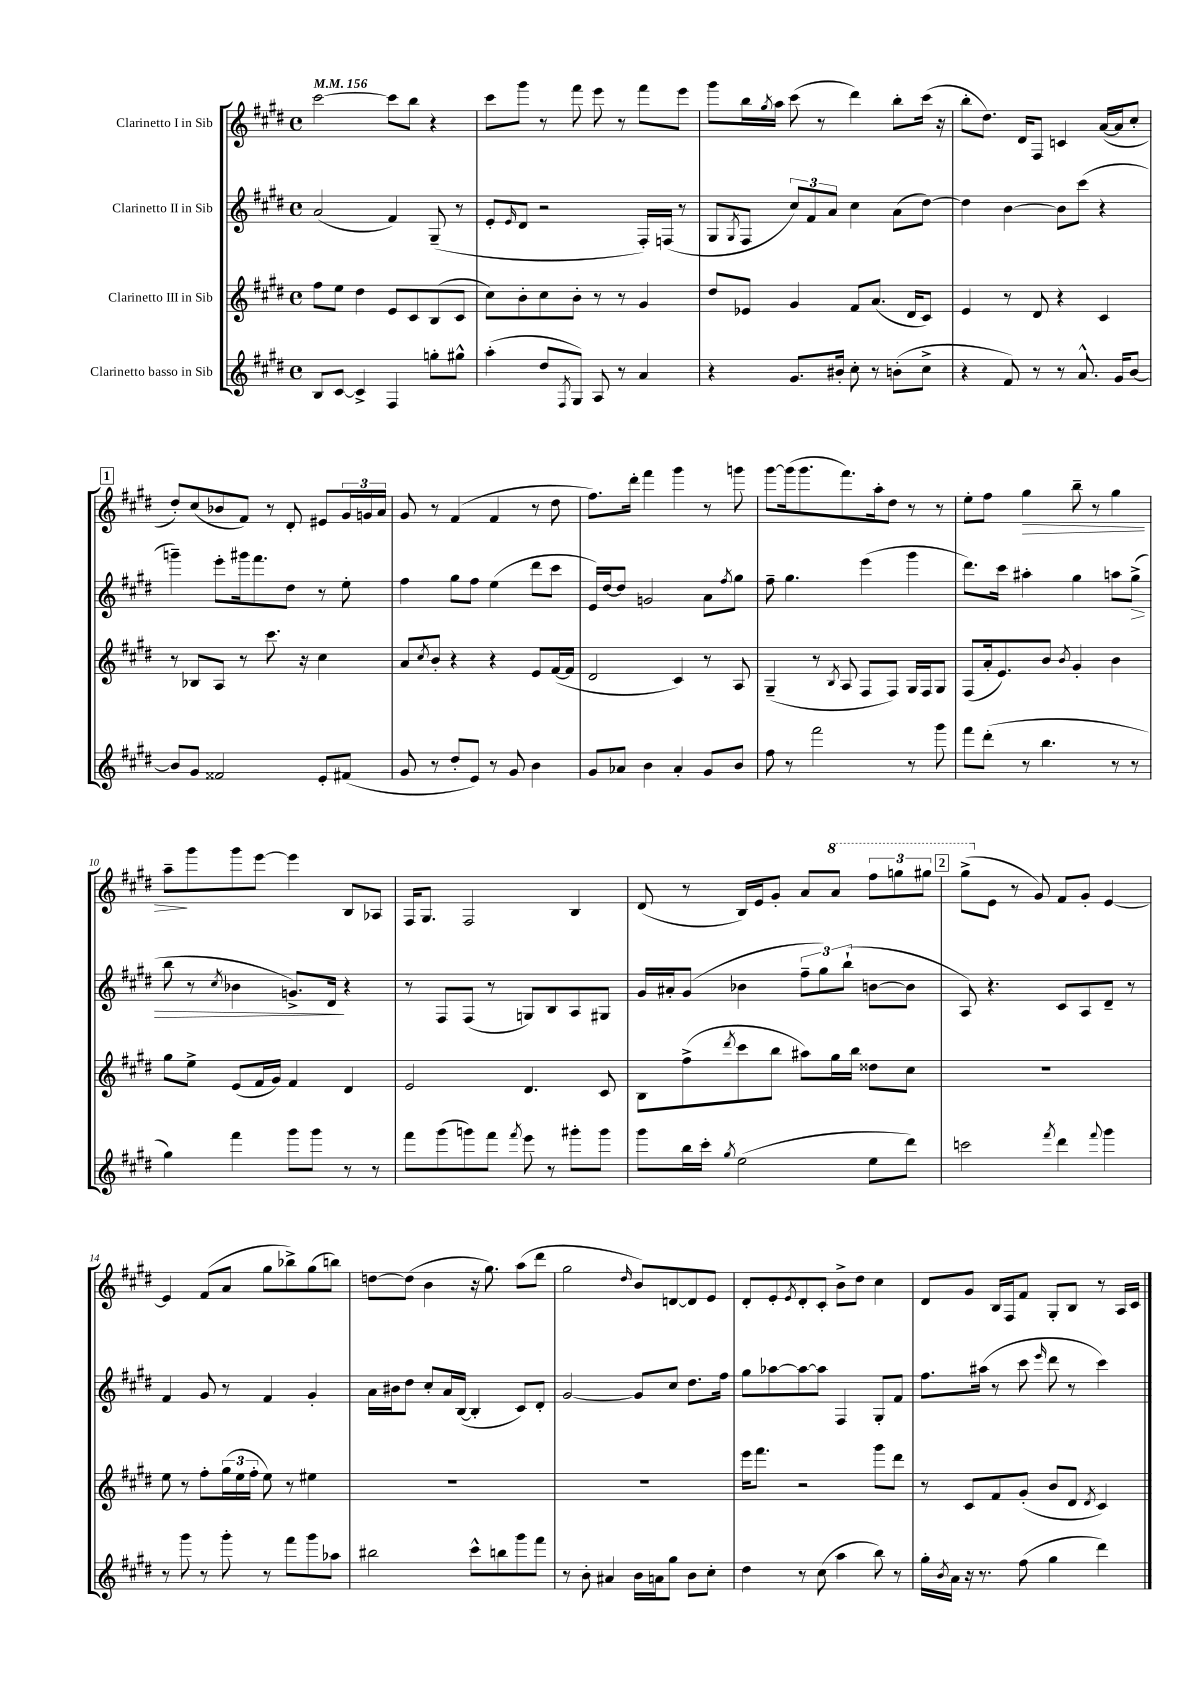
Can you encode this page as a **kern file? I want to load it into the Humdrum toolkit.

**kern	**kern	**kern	**dynam	**kern	**dynam
*part4	*part3	*part2	*part2	*part1	*part1
*staff4	*staff3	*staff2	*staff2	*staff1	*staff1
*I"Clarinetto basso in Sib	*I"Clarinetto III in Sib	*I"Clarinetto II in Sib	*	*I"Clarinetto I in Sib	*
*clefG2	*clefG2	*clefG2	*	*clefG2	*
*k[f#c#g#d#]	*k[f#c#g#d#]	*k[f#c#g#d#]	*	*k[f#c#g#d#]	*
*M4/4	*M4/4	*M4/4	*	*M4/4	*
*met(c)	*met(c)	*met(c)	*	*met(c)	*
*MM156	*MM156	*MM156	*	*MM156	*
=1	=1	=1	=1	=1	=1
8B/L	8ff#\L	(2a/	.	[2ccc#\	.
[8c#/J	8ee\J	.	.	.	.
4c#^/]	4dd#\	.	.	.	.
4F#/	8e/L	4f#/)	.	8ccc#\L]	.
.	8c#/	.	.	8bb\J	.
8ggn'\L	(8B/	(8G#~/	.	4r	.
8gg#X^^\J	8c#/J	8r	.	.	.
=2	=2	=2	=2	=2	=2
(4aa'\	8cc#\L)	8e'/L	.	8ccc#\L	.
.	.	16qqe/	.	.	.
.	8b'\	8d#/J	.	8ggg#\J	.
8dd#/L	8cc#\	2r	.	8r	.
8qF#/	.	.	.	.	.
8G#/J)	8b'\J	.	.	8fff#\	.
8A/	8r	.	.	8eee\	.
8r	8r	.	.	8r	.
4a/	4g#/	16F#'/LL)	.	8fff#\L	.
.	.	(16Fn/JJ	.	.	.
.	.	8r	.	8eee\J	.
=3	=3	=3	=3	=3	=3
4r	8dd#/L	8G#/L	.	8ggg#\L	.
.	.	8qG#/	.	.	.
.	8e-X/J	8F#/J	.	16bb\L	.
.	.	.	.	8qgg#/	.
.	.	.	.	16aa\JJ	.
8.g#/L	4g#/	12cc#/L)	.	(8ccc#\	.
.	.	12f#/	.	.	.
.	.	.	.	8r	.
.	.	12a/J	.	.	.
16b#X'/Jk	.	.	.	.	.
8cc#'\	8f#/L	4cc#\	.	4ddd#\)	.
8r	(8.a/J	.	.	.	.
(8bn'\L	.	(8a\L	.	8bb'\L	.
.	16d#/KL	.	.	.	.
8cc#^\J	8c#/J)	[8dd#\J)	.	(16ccc#\Jk	.
.	.	.	.	16r	.
=4	=4	=4	=4	=4	=4
4r	4e/	4dd#\]	.	8bb'\L	.
.	.	.	.	8.dd#\J)	.
8f#/)	8r	[4b\	.	.	.
.	.	.	.	16d#/KL	.
8r	8d#/	.	.	8F#/J	.
8r	4r	8b\L]	.	4cn/	.
8.a^^/	.	(8ccc#\J	.	.	.
.	4c#/	4r	.	([16a/LL	.
16g#/KL	.	.	.	16a/J]	.
[8b/J	.	.	.	8cc#'/J	.
!!LO:LB:g=z
!!LO:REH:place=s1:t=1
=5	=5	=5	=5	=5	=5
8b/L]	8r	4gggn~\)	.	8dd#'/L)	.
8g#/J	8B-X/L	.	.	(8cc#/	.
2f##X/	8A/J	8eee'\L	.	8b-X/	.
.	8r	16ggg#X\k	.	8f#/J)	.
.	.	8.fff#\	.	.	.
.	8.ccc#\	.	.	8r	.
.	.	8dd#\J	.	8d#'/	.
.	16r	.	.	.	.
8e'/L	4cc#\	8r	.	8e#X/L	.
(8f#X/J	.	8ee'\	.	24g#/L	.
.	.	.	.	24gn/	.
.	.	.	.	24a/JJ	.
=6	=6	=6	=6	=6	=6
8g#/	8a/L	4ff#\	.	8g#/	.
.	8qcc#/	.	.	.	.
8r	8b'/J	.	.	8r	.
8dd#'/L	4r	8gg#\L	.	(4f#/	.
8e/J)	.	8ff#\J	.	.	.
8r	4r	(4ee\	.	4f#/	.
8g#/	.	.	.	.	.
4b\	8e/L	8ddd#\L	.	8r	.
.	([16f#/L	8ccc#\J	.	8dd#\	.
.	16f#/JJ]	.	.	.	.
=7	=7	=7	=7	=7	=7
8g#/L	2d#/	16e/LL)	.	8.ff#\L)	.
.	.	[16dd#/J	.	.	.
8a-X/J	.	8dd#/J]	.	.	.
.	.	.	.	16ddd#'\Jk	.
4b\	.	2gn/	.	4fff#\	.
4a-'/	4c#/)	.	.	4ggg#\	.
8g#/L	8r	8a\L	.	8r	.
.	.	8qff#/	.	.	.
8b/J	8A/	8gg#\J	.	8gggn\	.
=8	=8	=8	=8	=8	=8
8ff#\	(4G#~/	8ff#~\	.	[8ggg#\L	.
8r	.	4.gg#\	.	(16ggg#\k]	.
.	.	.	.	8.ggg#\	.
2fff#\	8r	.	.	.	.
.	8qB/	.	.	.	.
.	8A/	.	.	8.fff#\)	.
.	8F#/L	(4eee\	.	.	.
.	.	.	.	16aa'\k	.
.	8F#/J)	.	.	8dd#\J	.
8r	16G#/LL	4ggg#\	.	8r	.
.	16F#/J	.	.	.	.
8ggg#\	8G#/J	.	.	8r	.
=9	=9	=9	=9	=9	=9
8fff#\L	(8F#/L	8.ddd#\L)	.	8ee'\L	.
(8ddd#'\J	16a'/k	.	.	8ff#\J	.
.	8.e/)	16ccc#\Jk	.	.	.
!	!	!	!	!	!LO:HP:b
8r	.	4aa#X'\	.	4gg#\	>
4.bb\	8b/J	.	.	.	.
.	8qb/	.	.	.	.
.	4g#'/	4gg#\	.	8bb~\	.
.	.	.	.	8r	.
8r	4b\	8aan\L	.	4gg#\	.
!	!	!	!LO:HP:b	!	!
8r	.	(8gg#^\J	>	.	.
!!LO:LB:g=z
=10	=10	=10	=10	=10	=10
4gg#\)	8gg#\L	8bb\	.	8aa~\L	.
.	8ee^\J	8r	.	8ggg#\	]
.	.	8qcc#/	.	.	.
4fff#\	(8e/L	4b-X\	.	8ggg#\	.
.	16f#/L	.	.	[8eee\J	.
.	16g#/JJ)	.	.	.	.
8ggg#\L	4f#/	8.gn^/L)	.	4eee\]	.
8ggg#\J	.	.	.	.	.
.	.	16d#/Jk	.	.	.
8r	4d#/	4r	]	8B/L	.
8r	.	.	.	8A-X/J	.
=11	=11	=11	=11	=11	=11
8fff#\L	2e/	8r	.	16F#/KL	.
.	.	.	.	8.G#/J	.
(8ggg#\	.	8F#/L	.	.	.
8gggn\)	.	(8F#/J	.	2F#/	.
8fff#\J	.	8r	.	.	.
8qfff#/	.	.	.	.	.
8eee\	4.d#/	8Gn/L)	.	.	.
8r	.	8B/	.	.	.
8ggg#X'\L	.	8A/	.	4B/	.
8ggg#\J	8c#/	8G#X/J	.	.	.
=12	=12	=12	=12	=12	=12
8ggg#\L	8B\L	16g#/LL	.	(8d#/	.
.	.	16a#X'/J	.	.	.
16bb\L	(8ff#^\	(8g#/J	.	8r	.
16ccc#'\JJ	.	.	.	.	.
8qgg#/	8qddd#/	.	.	.	.
(2ee\	8ccc#\	4b-X\	.	16B/LL)	.
.	.	.	.	16e/J	.
.	8bb\J	.	.	8g#'/J	.
.	8aa#X\L)	12ff#~\L	.	8a/L	.
.	.	12gg#\)	.	.	.
*	*	*	*	*8va	*
.	16gg#\L	.	.	8aa/J	.
.	.	(12bb`\J	.	.	.
.	16bb\JJ	.	.	.	.
8ee\L	8dd##X\L	[8bn\L	.	12fff#\L	.
.	.	.	.	12gggn\	.
8ddd#\J)	8cc#\J	8b\J]	.	.	.
.	.	.	.	12ggg#X\J	.
!!LO:REH:place=s1:t=2
=13	=13	=13	=13	=13	=13
2cccn\	1r	8A/)	.	(8ggg#^\L	.
*	*	*	*	*X8va	*
.	.	4.r	.	8e\J	.
.	.	.	.	8r	.
.	.	.	.	8g#/)	.
8qfff#/	.	.	.	.	.
4ddd#\	.	8c#/L	.	8f#/L	.
.	.	8A/	.	8g#'/J	.
8qqfff#/	.	.	.	.	.
4ggg#\	.	8d#~/J	.	[4e/	.
.	.	8r	.	.	.
!!LO:LB:g=z
=14	=14	=14	=14	=14	=14
8r	8ee\	4f#/	.	4e/]	.
8ggg#\	8r	.	.	.	.
8r	8ff#'\L	8g#/	.	(8f#/L	.
8ggg#'\	(24gg#\L	8r	.	8a/J	.
.	24ee\	.	.	.	.
.	24ff#'\JJ	.	.	.	.
8r	8ee\)	4f#/	.	8gg#\L	.
8fff#\L	8r	.	.	8bb-X^\)	.
8ggg#\	4ee#X\	4g#'/	.	(8gg#\	.
8aa-X\J	.	.	.	8bbn\J)	.
=15	=15	=15	=15	=15	=15
2bb#X\	1r	16a\LL	.	[8ddn\L	.
.	.	16b#X\J	.	.	.
.	.	8dd#\J	.	(8dd\J]	.
.	.	8cc#'/L	.	4b\	.
.	.	16a/L	.	.	.
.	.	([16B/JJ	.	.	.
8ccc#^^\L	.	4B'/]	.	16r	.
.	.	.	.	8.gg#\)	.
8bbn\	.	.	.	.	.
8ggg#\	.	8c#/L)	.	(8aa\L	.
8fff#\J	.	8d#'/J	.	8ddd#\J	.
=16	=16	=16	=16	=16	=16
8r	1r	[2g#/	.	2gg#\	.
8b'\	.	.	.	.	.
4a#X/	.	.	.	.	.
.	.	.	.	16qqdd#/	.
16b\LL	.	8g#/L]	.	8b/L)	.
16an\J	.	.	.	.	.
8gg#\J	.	8cc#/J	.	[8dn/	.
8b\L	.	8.dd#\L	.	8d/]	.
8cc#'\J	.	.	.	8e/J	.
.	.	16ff#\Jk	.	.	.
=17	=17	=17	=17	=17	=17
4dd#\	16eee\KL	8gg#\L	.	8d#'/L	.
.	8.fff#\J	.	.	.	.
.	.	[8aa-X\	.	8e'/	.
.	.	.	.	8qe/	.
8r	2r	8aa-\_	.	8d#'/	.
(8cc#\	.	8aa-\J]	.	8c#'/J	.
4aa\	.	4F#/	.	8b^\L	.
.	.	.	.	8dd#\J	.
8bb\)	8ggg#\L	8G#'/L	.	4cc#\	.
8r	8ddd#\J	8f#/J	.	.	.
=18	=18	=18	=18	=18	=18
16gg#'\LL	8r	8.ff#\L	.	8d#/L	.
8qb/	.	.	.	.	.
16a\JJ	.	.	.	.	.
16r	8c#/L	.	.	8g#/J	.
8.r	.	(16aa#X\Jk	.	.	.
.	8f#/	8r	.	16B/LL	.
.	.	.	.	16F#/J	.
(8ff#\	(8g#'/J	8ccc#\	.	8f#/J	.
.	.	16qqeee/	.	.	.
4gg#\	8b/L	8ddd#\	.	8G#'/L	.
.	8d#/J	8r	.	8B/J	.
.	8qd#/	.	.	.	.
4ddd#\)	4c#/)	4ccc#\)	.	8r	.
.	.	.	.	16A/LL	.
.	.	.	.	16c#/JJ	.
==	==	==	==	==	==
*-	*-	*-	*-	*-	*-
